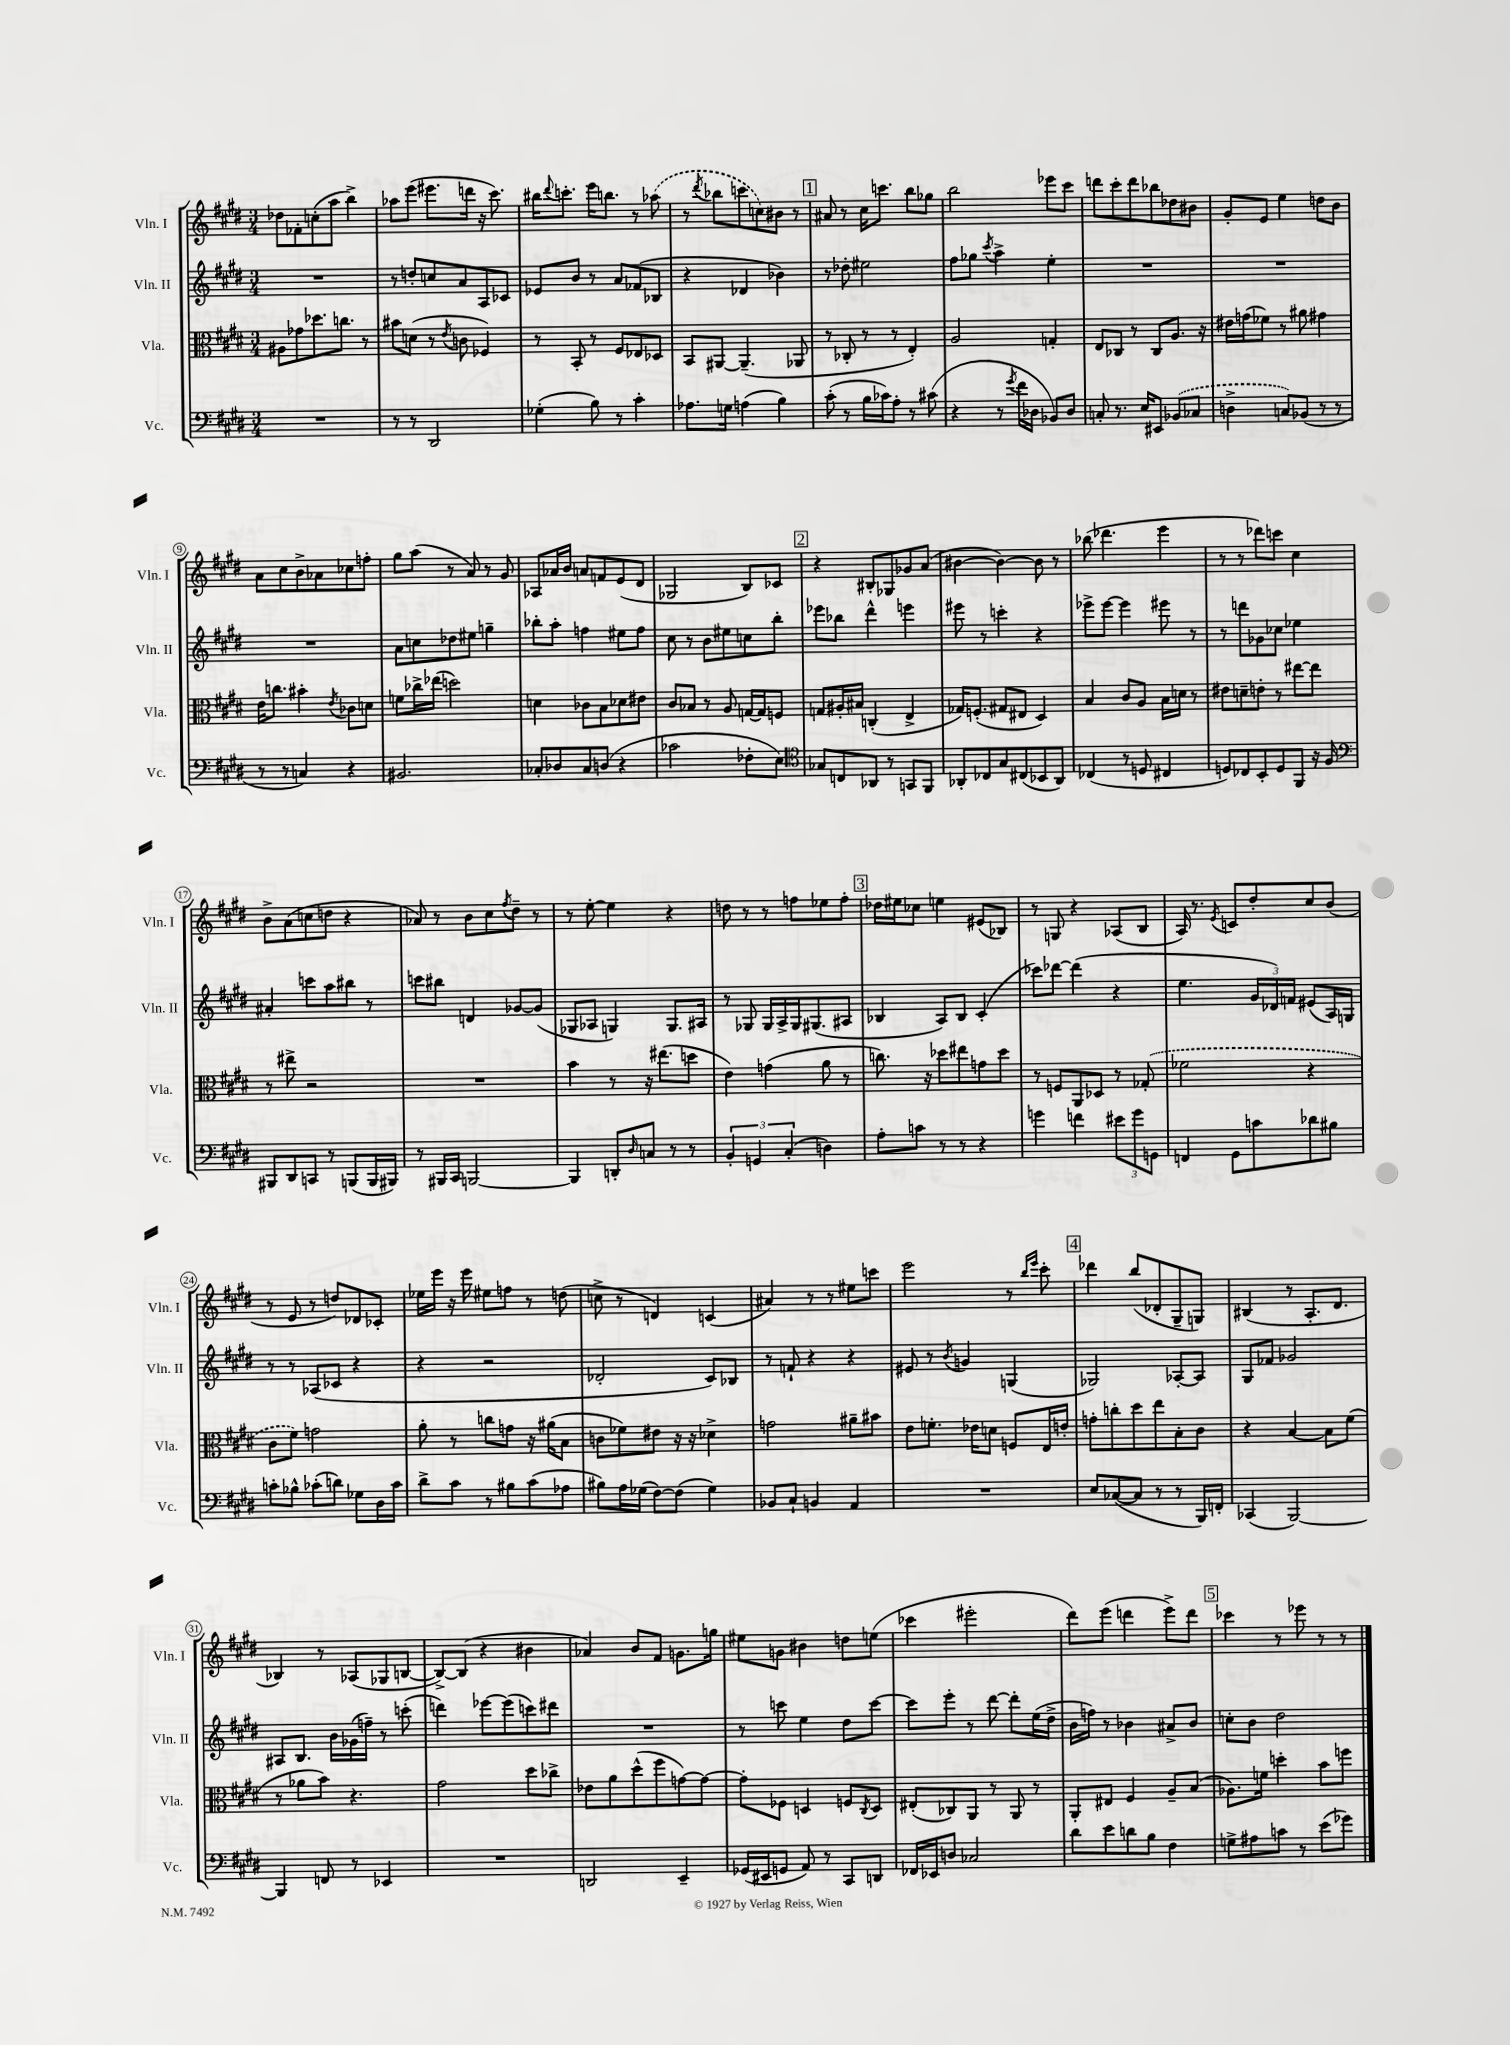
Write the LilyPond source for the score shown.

<<
\new StaffGroup <<
\new Staff = "s0" \with { instrumentName = "Vln. I" shortInstrumentName = "Vln. I" } {
    \clef treble \key e \major \numericTimeSignature \time 3/4
    des''8 fes'8-. c''8-.( a''8 b''4->) |
    aes''8 e'''8( eis'''8. d'''16 r16 cis'''8.) |
    bis''16 \appoggiatura { dis'''8 } c'''8.-. e'''16 b''8. r8 \once \slurDashed aes''8( |
    r8 \acciaccatura { dis'''8 } bes''8 c'''8 c''8) bis'8 r8 |
    \mark \markup { \box "1" } ais'8 r8 cis''16 c'''8. b''8 ges''8 |
    b''2 ees'''8 cis'''8 |
    d'''8 cis'''8-. d'''8 bes''8 des''8 bis'8 |
    gis'8-. e'8 e''4 d''8 b'8 |
    a'8 cis''8 b'8-> aes'8 ces''8 f''8-. |
    gis''8 a''8( r8 a'8) r8 gis'8 |
    aes8 aes'16 b'16 a'8 f'8 e'8( dis'8 |
    ges2 b8) ces'8 |
    \mark \markup { \box "2" } r4 bis8-. ges8 ges'8 a'8( |
    bis'4~ bis'4~) bis'8 r8 |
    bes''8( des'''4. e'''4 |
    r8 r8 des'''8) c'''8 cis''4 |
    b'8-> a'8( c''8 d''8 r4 |
    aes'8) r8 b'8 cis''8 \acciaccatura { fis''8 } dis''8-- r8 |
    r8 e''8~-. e''4 r4 |
    d''8 r8 r8 f''8 ees''8 f''8-. |
    \mark \markup { \box "3" } des''16 eis''16 ces''8 e''4 eis'8( bes8) |
    r8 g8 r4 aes8( b8 |
    a16) r8. \acciaccatura { e'8 } c'8 dis''8-. cis''8 b'8( |
    r8 e'8 r8 d''8) des'8 ces'8-. |
    ees''16 e'''16 r16 e'''16 eis''8 f''8 r8 d''8( |
    c''8-> r8 d'4) c'4( |
    ais'4) r8 r8 eis''8 c'''8 |
    e'''2 r8 \grace { b''16 e'''16 } cis'''8-. |
    \mark \markup { \box "4" } des'''4 b''8( des'8-. gis8-- g8) |
    bis4( r8 a8.-. dis'8. |
    bes4) r8 aes8( ges8 b8~ |
    b8~->) b8( r4 bis'4 |
    aes'4) b'8 fis'8 g'8. g''16 |
    eis''8 g'8 bis'4 d''8 e''8( |
    ces'''4 eis'''2-. |
    dis'''8) e'''8( d'''4 e'''8->) d'''8 |
    \mark \markup { \box "5" } ces'''4 r8 ees'''8 r8 r8 \bar "|." |
}
\new Staff = "s1" \with { instrumentName = "Vln. II" shortInstrumentName = "Vln. II" } {
    \clef treble \key e \major \numericTimeSignature \time 3/4
    R2. |
    r8 d''8-. c''8 a'8 a8 ces'8 |
    ees'8 b'8 r8 a'8 fes'8( bes8 |
    r4 des'4 bes'4) |
    \mark \markup { \box "1" } r8 des''8-. eis''2 |
    fis''8 ges''8 \acciaccatura { cis'''8 } a''4-> e''4-. |
    R2. |
    R2. |
    R2. |
    a'8 c''8 des''8 eis''8 g''4-- |
    bes''8-. a''8-. f''4 eis''8 f''8 |
    cis''8 r8 b'8 eis''8 c''8 b''8-. |
    \mark \markup { \box "2" } ees'''8 bes''8 dis'''4-^ e'''4 |
    eis'''8 r8 c'''4-. r4 |
    ees'''8-> ees'''8~ ees'''4 eis'''8 r8 |
    r8 d'''8 ges'8 ces''8 ees''4 |
    ais'4-. c'''8 a''8 bis''8 r8 |
    c'''8 bis''8 d'4 ges'8~ ges'8( |
    ges8 aes8 g4) g8. ais16 |
    r8 ges8 ges16 a16-> ges16 gis8.( ais8 |
    \mark \markup { \box "3" } bes4 a8) bes8 cis'4-.( |
    ces'''8) des'''8~ des'''4( r4 |
    e''4. \tuplet 3/2 { gis'16 des'16) f'16 } eis'8( a16) g16 |
    r8 r8 aes8( ces'8 r4 |
    r4 r2 |
    des'2-. cis'8) bes8 |
    r8 f'8-! r4 r4 |
    eis'8 r8 \acciaccatura { b'8 } g'4 g4( |
    \mark \markup { \box "4" } ges2) aes8~-. aes8 |
    gis8 fes'8 ges'2 |
    ais8 b8. b'16 ges'16( f''16--) r8 c'''8-.( |
    d'''4) ees'''8~ ees'''8( c'''8) dis'''8 |
    R2. |
    r8 c'''8 e''4 dis''8 c'''8~ |
    c'''8 e'''8-. r8 dis'''8~ dis'''8-. e''16( dis''16-> |
    b'16 f''16) r8 bes'4 ais'8-> bes'8 |
    \mark \markup { \box "5" } c''8-. b'8 dis''2 \bar "|." |
}
\new Staff = "s2" \with { instrumentName = "Vla." shortInstrumentName = "Vla." } {
    \clef alto \key e \major \numericTimeSignature \time 3/4
    ais8 ges'8 des''8. c''8. r8 |
    bis'8 d'8( r8 \acciaccatura { e'8 } c'8 fes4) |
    r8 b,8-. r8 fis8 ees8 des8 |
    b,8 ais,8~ ais,4.--( aes,8 |
    \mark \markup { \box "1" } r8 ces8-. r8 r8 e4-.) |
    a2 g4-. |
    e8 ces8 r8 ces8 a8. r16 |
    eis'16 g'16( fes'8) r8 ais'8 gis'4 |
    e'16 c''8. bis'4-. \acciaccatura { e'8 } ces'8 d'8 |
    f'8 ces''16-> ees''16( d''2) |
    d'4 ces'8 b8 des'8 eis'8 |
    cis'8 bes8 r8 a8 g16~ g16 f8 |
    \mark \markup { \box "2" } g8 ais16-. bis16 c4-.( e4-> |
    ges16) f8.-.( gis8 eis8 dis4) |
    b4 cis'8 a8 b16 d'16 r8 |
    eis'8 d'8-- e'8-. r8 eis''8~ eis''8 |
    r8 eis''8-> r2 |
    R2. |
    b'4 r8 r16 eis''8.( d''8 |
    e'4) g'4( a'8 r8 |
    \mark \markup { \box "3" } c''8.) r16 des''8 eis''8 g'8 des''8 |
    r8 f8 a,8 des8 r8 \once \slurDashed ges8-.( |
    fes'2 r4 |
    cis'8 fis'8) g'2 |
    a'8-. r8 c''8 g'8 r16 ais'16( b8 |
    c'8 fes'8) eis'8 r16 r16 des'4-> |
    g'2 ais'8-- bis'8 |
    e'8 f'8.-. ees'16 d'8 f8 e16 e'16-. |
    \mark \markup { \box "4" } g'8-. c''8-. dis''8 e''8 b8-. cis'8 |
    r4 b4~ b8 fis'8( |
    r8 aes'8 b'8) r4. |
    gis'2 dis''8 ces''8-> |
    ees'8 a'8 dis''8-^( fis''8 g'8~) g'8~ |
    g'8-. fes8 d4 f8 \acciaccatura { cis8 } d8 |
    eis8-.( ces8) a,8 r8 a,8 r8 |
    a,8-. eis8 fis4 a8-- b8( |
    \mark \markup { \box "5" } aes8.) f'16 d''4-. b'8 f''8 \bar "|." |
}
\new Staff = "s3" \with { instrumentName = "Vc." shortInstrumentName = "Vc." } {
    \clef bass \key e \major \numericTimeSignature \time 3/4
    R2. |
    r8 r8 dis,2 |
    ges4-.( b8) r8 cis'4-. |
    aes8. g16 a4( b4) |
    \mark \markup { \box "1" } cis'8-.( r8 b16 ces'16) a8-. r8 cis'8( |
    r4 r8 \acciaccatura { gis'8 } fis'16 des16 bes,8) des8 |
    c8-. r8. e16 eis,8 \once \slurDashed bes,8( ces8 |
    d4-> c8) bes,8( r8 r8 |
    r8 r8 c4) r4 |
    bis,2. |
    ces8-. des8 ces8 d8( r4 |
    ces'2 fes8-. e8) |
    \mark \markup { \box "2" } \clef tenor ges8 c8 aes,8 r8 g,8 fis,8 |
    aes,8-. ces8 gis8 cis8( bes,8 aes,8) |
    ces4( r8 d8 cis4 |
    d8) ces8 b,8-. d8 fis,8 r16 fis16 |
    \clef bass bis,,8 dis,8 c,8 r8 b,,8( b,,16 bis,,16) |
    r8 bis,,16 cis,16 b,,2~ |
    b,,4 d,8-. \grace { dis16 } c8 r8 r8 |
    \tuplet 3/2 { b,4-. g,4 cis4-.( } d4) |
    \mark \markup { \box "3" } a8-. c'8 r8 r8 r4 |
    g'4 f'4 \tuplet 3/2 { eis'8 g'8 g,8 } |
    f,4 gis,8 c'8 des'8 bis8 |
    c'8-. bes8-^ ces'8-.( d'8) ges8 dis16 ces'16 |
    dis'8-> cis'8 r8 bis8 cis'8( aes8 |
    bis8) a16 ges16( fis8~) fis8( ges4) |
    bes,8 cis8-! b,4 a,4 |
    R2. |
    \mark \markup { \box "4" } e8 ces8~( ces8 r8 r8 b,,16) f,16-. |
    ces,4( b,,2~) |
    b,,4 f,8 r8 ees,4 |
    R2. |
    d,2 e,4-- |
    ges,16( eis,16 g,8 a,8) r8 cis,8 d,8 |
    fes,16 ees,16 d8 ces2 |
    dis'8 e'8 d'8 b8 fis4 |
    \mark \markup { \box "5" } g8-> ais8 c'8 r8 e'8( ges'8) \bar "|." |
}
>>
>>
\layout { \context { \Score \override BarNumber.stencil = #(make-stencil-circler 0.1 0.3 ly:text-interface::print) } }
